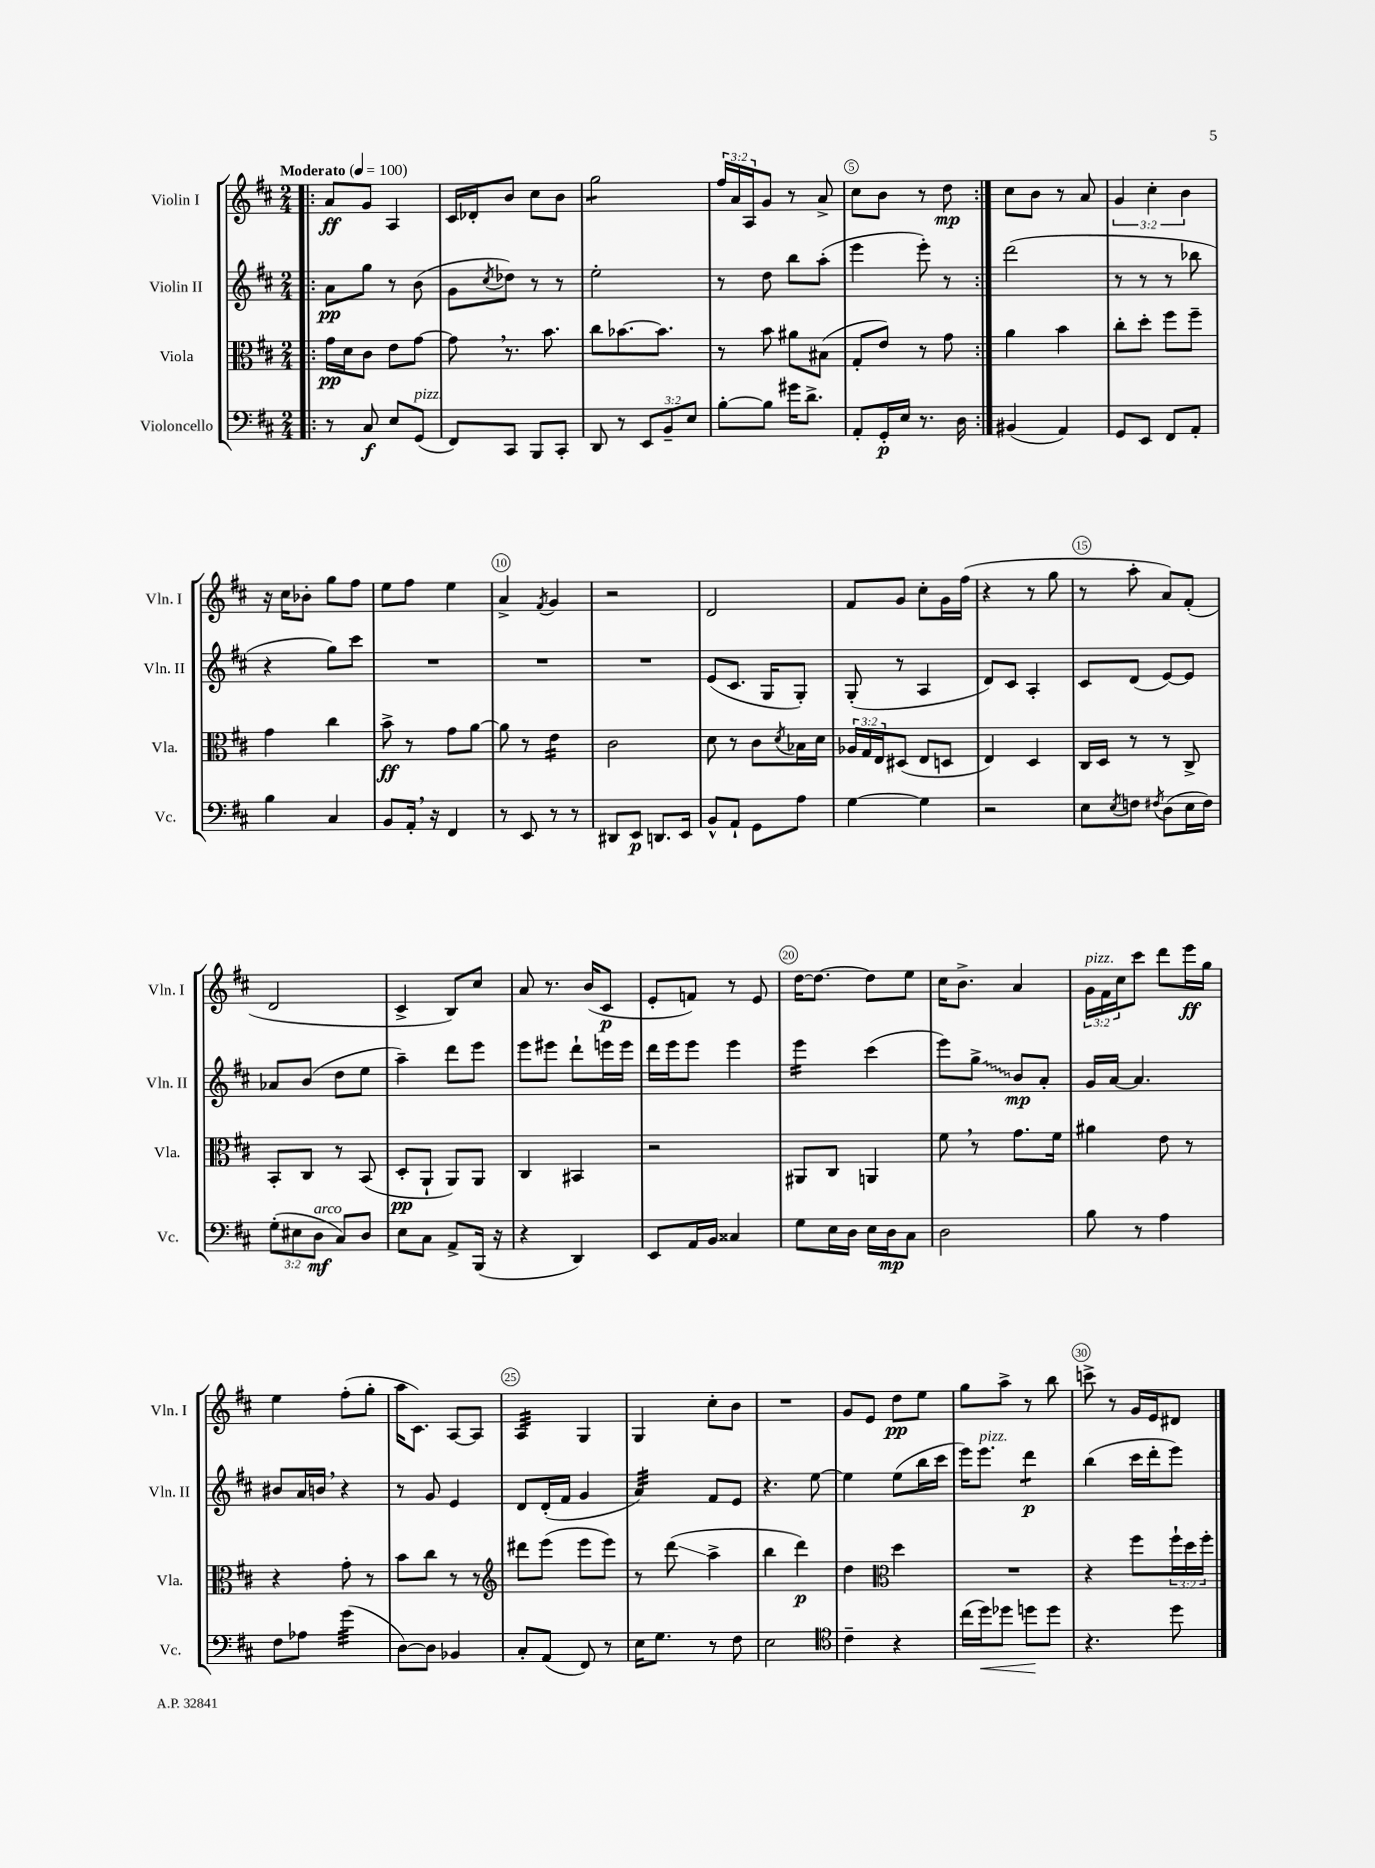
<<
\new StaffGroup <<
\new Staff = "s0" \with { instrumentName = "Violin I" shortInstrumentName = "Vln. I" } {
    \clef treble \key d \major \numericTimeSignature \time 2/4 \override Staff.TupletNumber.text = #tuplet-number::calc-fraction-text \tempo "Moderato" 4 = 100
    \repeat volta 2 { \bar ".|:" a'8\ff g'8 a4 |
    cis'16 des'16-. b'8 cis''8 b'8 |
    g''2:8 |
    \tuplet 3/2 { fis''16 a'16 a16 } g'8 r8 a'8-> |
    cis''8 b'8 r8 d''8\mp | }
    cis''8 b'8 r8 a'8 |
    \tuplet 3/2 { g'4 cis''4-. b'4 } |
    r16 cis''16 bes'8-. g''8 fis''8 |
    e''8 fis''8 e''4 |
    a'4-> \acciaccatura { fis'8 } g'4 |
    r2 |
    d'2 |
    fis'8 g'8 cis''8-. g'16 fis''16( |
    r4 r8 g''8 |
    r8 a''8-. a'8) fis'8-.( |
    d'2 |
    cis'4-> b8) cis''8 |
    a'8 r8. b'16( cis'8\p |
    e'8-. f'8) r8 e'8 |
    d''16~ d''8.~ d''8 e''8 |
    cis''16 b'8.-> a'4 |
    \tuplet 3/2 { g'16^\markup { \italic "pizz." } fis'16 cis''16 } cis'''8 d'''8 e'''16\ff g''16 |
    e''4 fis''8-.( g''8-. |
    a''16 cis'8.) a8~ a8 |
    a4:32 g4 |
    g4 cis''8-. b'8 |
    R2 |
    g'8 e'8 d''8\pp e''8 |
    g''8 a''8-> r8 b''8 |
    c'''8-> r8 g'16 e'16 dis'8 \bar "|." |
}
\new Staff = "s1" \with { instrumentName = "Violin II" shortInstrumentName = "Vln. II" } {
    \clef treble \key d \major \numericTimeSignature \time 2/4
    \repeat volta 2 { \bar ".|:" a'8\pp g''8 r8 b'8( |
    g'8 \acciaccatura { cis''8 } des''8) r8 r8 |
    e''2-. |
    r8 d''8 b''8 a''8-.( |
    e'''4 e'''8-.) r8 | }
    d'''2( |
    r8 r8 r8 bes''8 |
    r4 g''8) cis'''8 |
    R2 |
    R2 |
    R2 |
    e'8( cis'8. g16 g8-.) |
    g8-.( r8 a4 |
    d'8) cis'8 a4-. |
    cis'8 d'8( e'8~) e'8 |
    aes'8 b'8( d''8 e''8 |
    a''4--) d'''8 e'''8 |
    e'''8 eis'''8 d'''8-! e'''16 e'''16 |
    d'''16 e'''16 e'''8 e'''4 |
    e'''4:16 cis'''4( |
    e'''8) \once \override Glissando.style = #'zigzag g''8->\glissando b'8\mp a'8-. |
    g'16 a'16~ a'4. |
    bis'8 a'16 b'16 \breathe r4 |
    r8 g'8 e'4 |
    d'8 d'16-.( fis'16 g'4 |
    a'4:32) fis'8 e'8 |
    r4. e''8~ |
    e''4 e''8( b''16 cis'''16 |
    e'''16) e'''8.^\markup { \italic "pizz." } d'''4:8\p |
    b''4( cis'''16 d'''16-. e'''8) \bar "|." |
}
\new Staff = "s2" \with { instrumentName = "Viola" shortInstrumentName = "Vla." } {
    \clef alto \key d \major \numericTimeSignature \time 2/4 \override Staff.TupletNumber.text = #tuplet-number::calc-fraction-text
    \repeat volta 2 { \bar ".|:" g'16\pp d'16 cis'8 e'8 g'8~ |
    g'8 \breathe r8. b'8. |
    cis''8 bes'8.~ bes'8. |
    r8 b'8 ais'8 bis8( |
    g8-. e'8) r8 g'8 | }
    a'4 b'4 |
    cis''8-. d''8-. fis''8 fis''8-- |
    g'4 cis''4 |
    b'8->\ff r8 g'8 a'8~ |
    a'8 r8 e'4:16 |
    cis'2 |
    d'8 r8 cis'8 \acciaccatura { d'8 } bes16 d'16 |
    \tuplet 3/2 { aes16 g16 e16 } dis8( e8 d8 |
    e4) d4 |
    cis16 d16 r8 r8 cis8-> |
    b,8-. cis8 r8 b,8( |
    d8-.\pp a,8-! a,8) a,8 |
    cis4 bis,4 |
    r2 |
    ais,8 cis8 a,4 |
    fis'8 \breathe r8 g'8. fis'16 |
    ais'4 e'8 r8 |
    r4 g'8-. r8 |
    b'8 cis''8 r8 r8 |
    \clef treble dis'''8 e'''8( e'''8 e'''8) |
    r8 d'''8\glissando( a''4-> |
    b''4 d'''4\p) |
    d''4 \clef alto d''4 |
    R2 |
    r4 fis''8 \tuplet 3/2 { fis''16-! d''16 fis''16-. } \bar "|." |
}
\new Staff = "s3" \with { instrumentName = "Violoncello" shortInstrumentName = "Vc." } {
    \clef bass \key d \major \numericTimeSignature \time 2/4 \override Staff.TupletNumber.text = #tuplet-number::calc-fraction-text
    \repeat volta 2 { \bar ".|:" r8 cis8\f e8 g,8^\markup { \italic "pizz." }( |
    fis,8) cis,8 b,,8 cis,8-. |
    d,8 r8 \tuplet 3/2 { e,8 b,8-- e8 } |
    b8~-. b8 gis'16 d'8.-> |
    a,8-. g,16-.\p e16 r8. d16 | }
    bis,4( a,4) |
    g,8 e,8 fis,8 a,8-. |
    b4 cis4 |
    b,8 a,16-. \breathe r16 fis,4 |
    r8 e,8 r8 r8 |
    dis,8 e,8\p d,8. e,16 |
    b,8-^ a,8-! g,8 a8 |
    g4~ g4 |
    r2 |
    e8 \acciaccatura { e8 } f8 \acciaccatura { fis8 } d8( e16 fis16) |
    \tuplet 3/2 { g8-.( eis8 d8\mf^\markup { \italic "arco" } } cis8) d8 |
    e8 cis8 a,8-> b,,16( r16 |
    r4 d,4) |
    e,8 a,16 b,16 cisis4 |
    g8 e16 d16 e16 d16\mp cis8 |
    d2 |
    b8 r8 a4 |
    fis8 aes8 g'4:32( |
    d8~) d8 bes,4 |
    cis8-. a,8( fis,8) r8 |
    e16 g8. r8 fis8 |
    e2 |
    \clef tenor cis'4-- r4 |
    cis''16( d''16\<) des''8 d''8\! d''8 |
    r4. d''8 \bar "|." |
}
>>
>>
\layout { \context { \Score \override BarNumber.break-visibility = ##(#f #t #t) barNumberVisibility = #(every-nth-bar-number-visible 5) \override BarNumber.stencil = #(make-stencil-circler 0.1 0.3 ly:text-interface::print) } }
